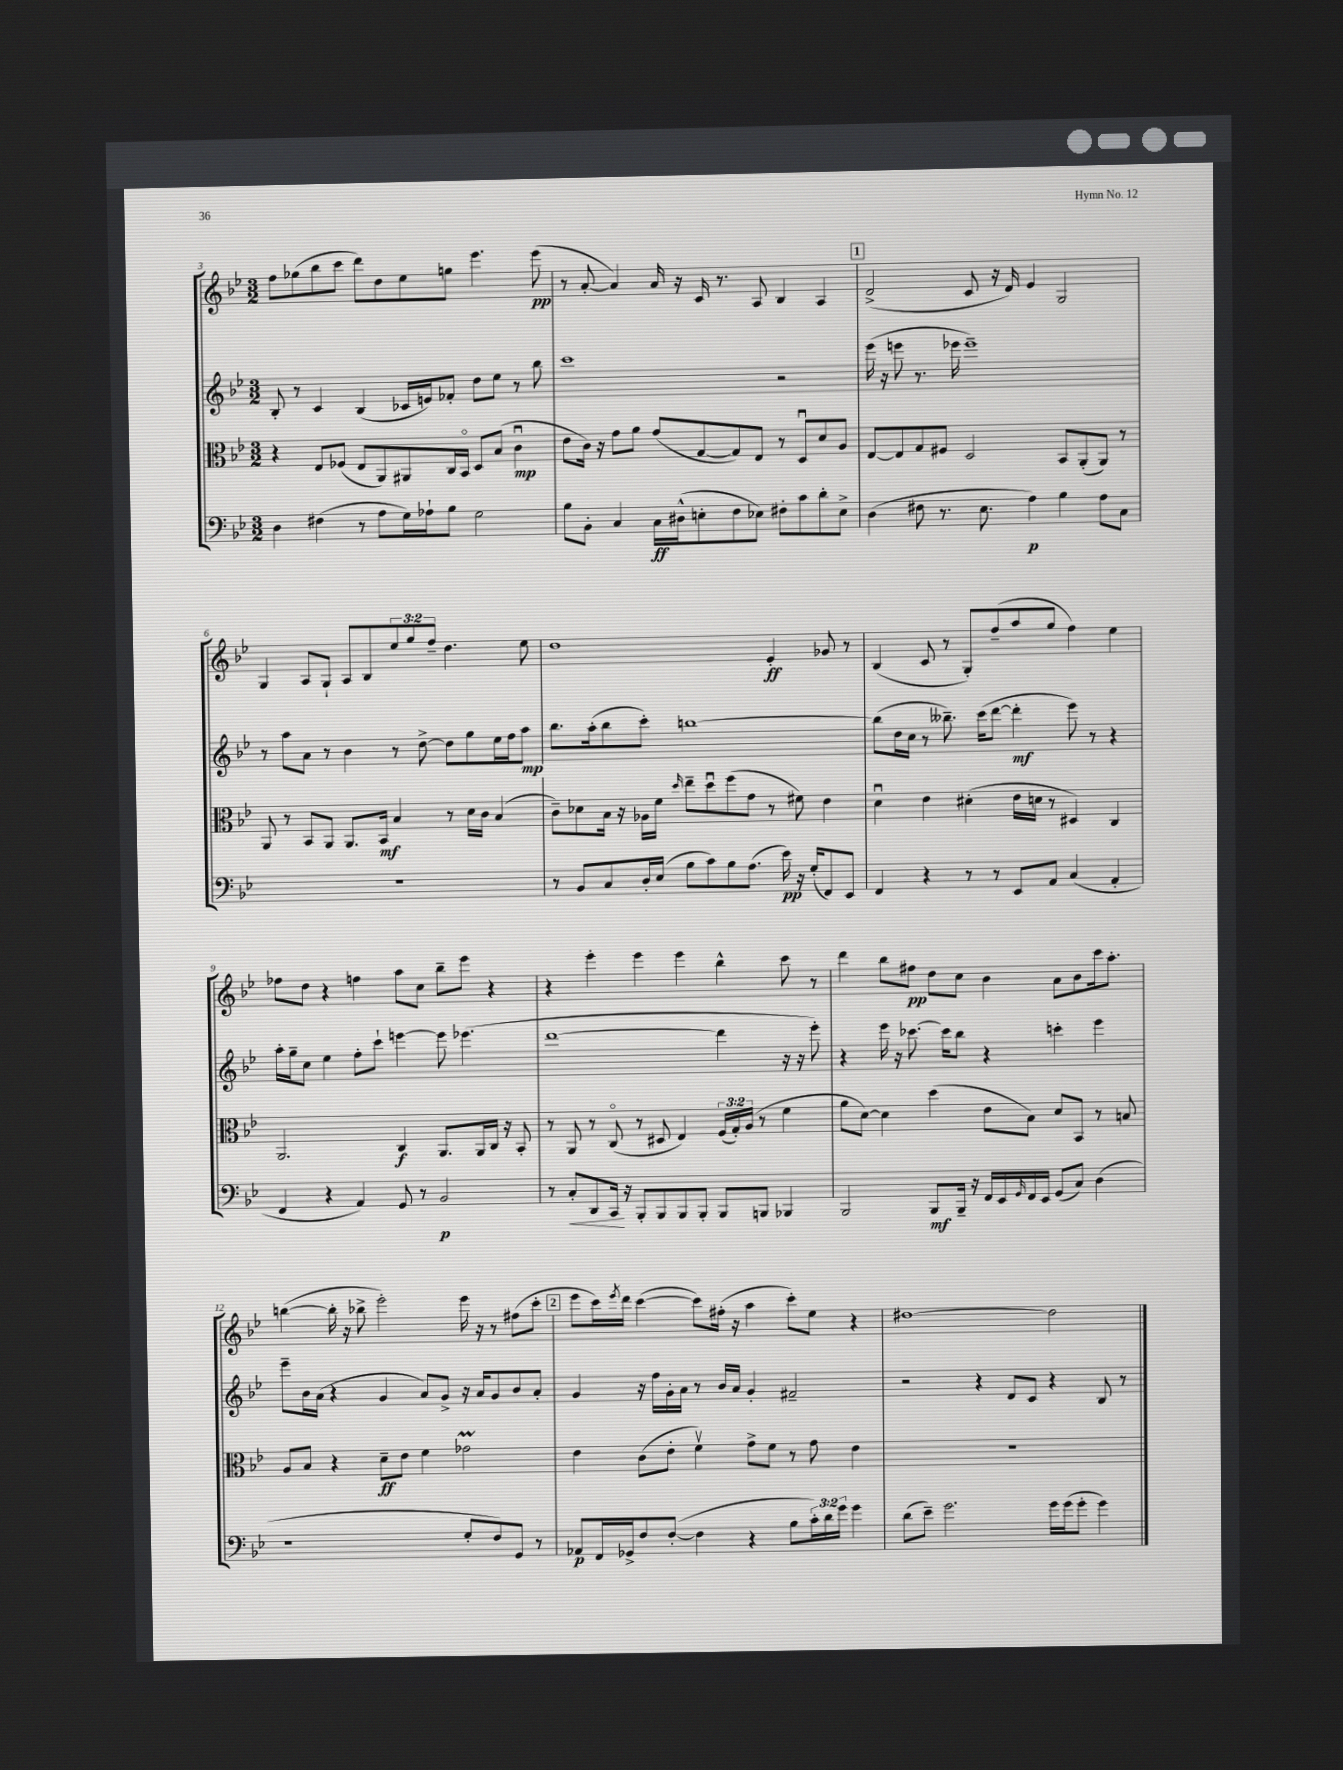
<<
\new StaffGroup <<
\new Staff = "s0" {
    \clef treble \key bes \major \numericTimeSignature \time 3/2 \override Staff.TupletNumber.text = #tuplet-number::calc-fraction-text
    f''8 ges''8( bes''8 c'''8 d'''8) d''8 ees''8 g''8 ees'''4. ees'''8\pp( |
    r8 a'8~-. a'4) a'16 r16 c'16 r8. a8 bes4 a4 |
    \mark \markup { \box "1" } d'2->( c'8 r16 d'16) ees'4 g2 |
    g4 a8 g8-! a8 bes8 \tuplet 3/2 { ees''8 g''8 f''8-- } d''4. ees''8 |
    d''1 ees'4-.\ff ges'8 r8 |
    bes4( c'8 r8 g8-.) f''8--( a''8 g''8 f''4) ees''4 |
    fes''8 d''8 r4 f''4 a''8 c''8 bes''8-- ees'''8 r4 |
    r4 ees'''4-. ees'''4 ees'''4 bes''4-^ c'''8 r8 |
    d'''4 bes''8 fis''8\pp d''8 c''8 bes'4 a'8 bes'8 c'''16 a''8.-. |
    b''4~( b''16-. r16 bes''8-> ees'''2-.) ees'''16 r16 r8 fis''8( c'''8-. |
    \mark \markup { \box "2" } ees'''8 c'''16) \acciaccatura { ees'''8 } d'''16 c'''4~( c'''8) fis''16-.( r16 a''4 c'''8-.) ees''8 r4 |
    dis''1~ dis''2 \bar "|." |
}
\new Staff = "s1" {
    \clef treble \key bes \major \numericTimeSignature \time 3/2
    bes8-. r8 c'4 bes4( ces'16 e'16) fes'8-. d''8 ees''8 r8 bes''8 |
    c'''1 r2 |
    \mark \markup { \box "1" } ees'''16( r16 e'''8 r8. ees'''16 ees'''1--) |
    r8 a''8 a'8 r8 bes'4 r8 d''8~-> d''8 g''8 ees''16 f''16 a''8\mp |
    bes''8. a''16-.( bes''8 c'''8-.) b''1~ |
    b''8( d''16 c''16 r8 beses''8.--) c'''16( d'''8~ d'''4-.\mf ees'''8) r8 r4 |
    a''16-. g''16-- c''8 ees''4 f''8-. c'''8-! e'''4~ e'''8 ees'''4.( |
    d'''1~ d'''4 r16 r16 ees'''8-.) |
    r4 ees'''16 r16 ces'''8.~ ces'''16 bes''8 r4 c'''4-. ees'''4 |
    ees'''8-- bes'16 a'16( r4 g'4 a'8) g'8-> r16 a'16 g'8 bes'8 a'8-. |
    \mark \markup { \box "2" } g'4 r16 f''16 g'16-. a'16 r8 bes'16 a'16 g'4-. fis'2-- |
    r2 r4 d'8 c'8 r4 bes8 r8 \bar "|." |
}
\new Staff = "s2" {
    \clef alto \key bes \major \numericTimeSignature \time 3/2 \override Staff.TupletNumber.text = #tuplet-number::calc-fraction-text
    r4 ees8 fes8( ees8 a,8) ais,8 c16 bes,16\flageolet d8 bes8( c'4\downbow\mp |
    ees'8 c'16) r16 g'8 a'8 g'8( g8~ g8) ees8 r8 d8\downbow d'8 a8 |
    \mark \markup { \box "1" } ees8~ ees8 g8 fis8 d2 bes,8 a,8-.( a,8) r8 |
    a,8 r8 bes,8 a,8 a,8. bes,16\mf bes4 r8 d'16 c'16 bes4( |
    c'8--) des'8 bes16 r16 aes16 f'16 \grace { d''16 } ees''8-- d''8\downbow f''8( g'8 r8 fis'8) ees'4 |
    d'4\downbow ees'4 dis'4-.( ees'16 d'16 r8 dis4) c4 |
    a,2. c4\f a,8. a,16 c16 r16 bes,8-. |
    r8 a,8 r8 c8\flageolet( r8 dis8 ees4) \tuplet 3/2 { f16( g16-.) a16( } r8 f'4 |
    a'8 d'8~) d'4 d''4( ees'8 bes8) d'8 bes,8 r8 b8 |
    a8 bes8 r4 d'8--\ff ees'8 f'4 ges'2\prall |
    \mark \markup { \box "2" } ees'4 c'8( ees'8-. f'4\upbow) g'8-> f'8 r8 g'8 ees'4 |
    R1. \bar "|." |
}
\new Staff = "s3" {
    \clef bass \key bes \major \numericTimeSignature \time 3/2 \override Staff.TupletNumber.text = #tuplet-number::calc-fraction-text
    d4 fis4( r8 a8 g16) aes16-! bes8 g2 |
    bes8 bes,8-. c4 c16\ff dis16-^( e8-. f8 ees8) fis8-. c'8 d'8-. ees8-> |
    \mark \markup { \box "1" } d4( fis8 r8. ees8. a4\p) bes4 a8 c8 |
    R1. |
    r8 bes,8 c8 d16-. ees16( bes8 c'8) bes8 a8.( ees'16\pp) r16 g16-.( f,8) ees,8 |
    f,4 r4 r8 r8 ees,8 a,8 c4( a,4-. |
    f,4 r4 a,4) g,8 r8 bes,2\p |
    r8 c8-.\< d,8 c,16\! r16 bes,,8-. bes,,8 bes,,8 bes,,8-. bes,,8 b,,8 bes,,4 |
    bes,,2 bes,,8\mf bes,,16-- r16 f,16 ees,16 \grace { g,16 } f,16 ees,16 g,8( c8) d4( |
    r1 g8-. f8) g,8 r8 |
    \mark \markup { \box "2" } aes,8\p f,16 ges,16-> f8 f8~-.( f4 r4 bes8 \tuplet 3/2 { c'16-.) d'16 g'16 } g'4 |
    d'8( ees'8--) g'2. g'16 g'16( g'8-. g'4) \bar "|." |
}
>>
>>
\layout { \context { \Score currentBarNumber = #3 } }
